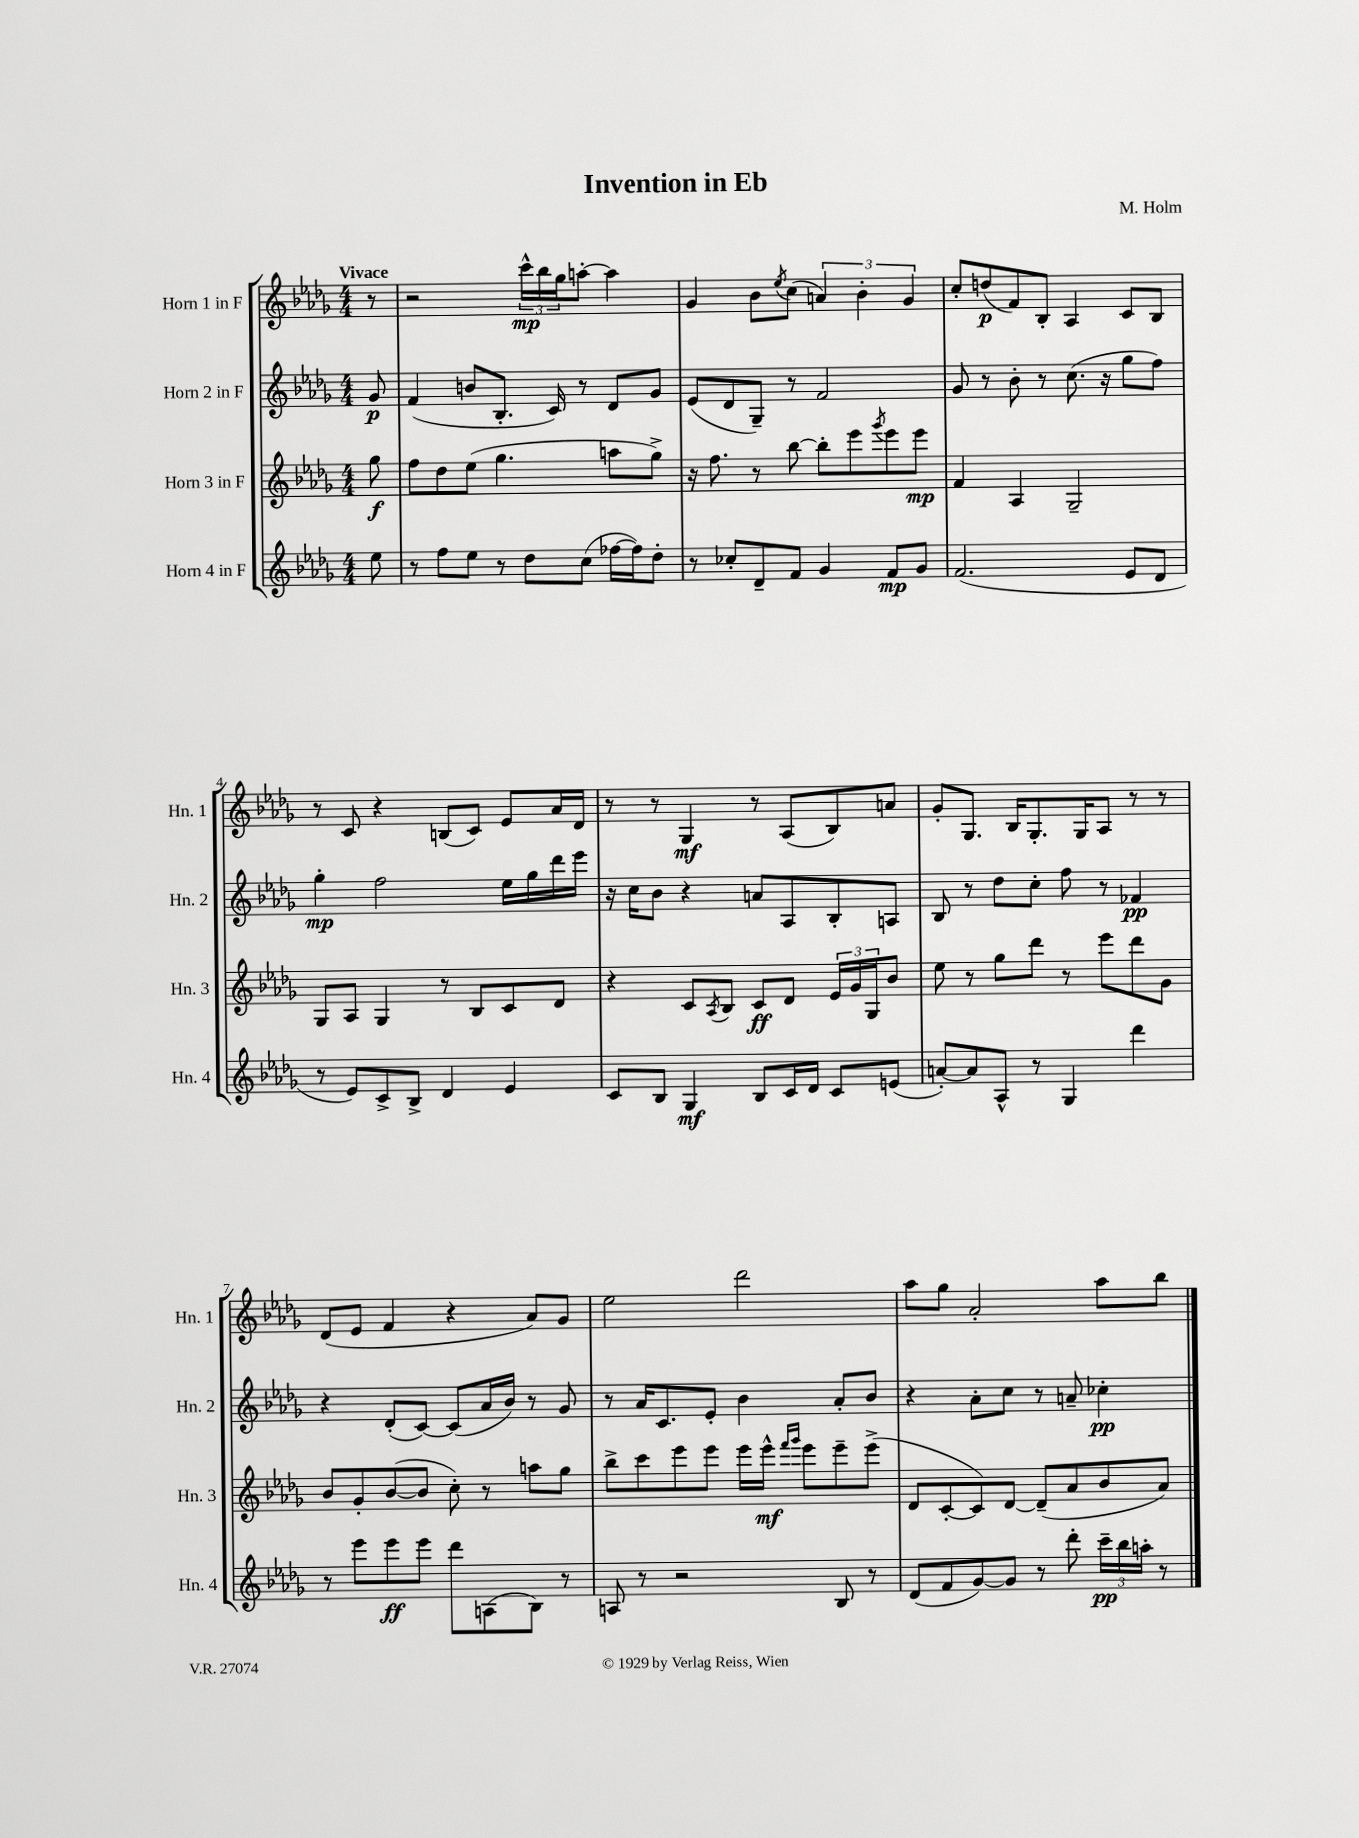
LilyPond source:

\header { title = "Invention in Eb" composer = "M. Holm" }
<<
\new StaffGroup <<
\new Staff = "s0" \with { instrumentName = "Horn 1 in F" shortInstrumentName = "Hn. 1" } {
    \clef treble \key des \major \numericTimeSignature \time 4/4 \partial 8 \tempo "Vivace"
    r8 |
    r2 \tuplet 3/2 { c'''16-^\mp bes''16 ges''16 } a''8~-. a''4 |
    ges'4 bes'8 \acciaccatura { ees''8 } c''8( \tuplet 3/2 { a'4) bes'4-. ges'4 } |
    c''8-. d''8\p( f'8) bes8-. aes4 c'8 bes8 |
    r8 c'8 r4 b8( c'8) ees'8 aes'16 des'16 |
    r8 r8 ges4\mf r8 aes8( bes8) a'8 |
    ges'8-. ges8. bes16 ges8.-. ges16 aes8 r8 r8 |
    des'8( ees'8 f'4 r4 aes'8) ges'8 |
    ees''2 des'''2 |
    aes''8 ges''8 aes'2-. aes''8 bes''8 \bar "|." |
}
\new Staff = "s1" \with { instrumentName = "Horn 2 in F" shortInstrumentName = "Hn. 2" } {
    \clef treble \key des \major \numericTimeSignature \time 4/4 \partial 8
    ges'8\p |
    f'4( b'8 bes8.-. c'16) r8 des'8 ges'8 |
    ees'8( des'8 ges8--) r8 f'2 |
    ges'8 r8 bes'8-. r8 c''8.( r16 ges''8 f''8) |
    ges''4-.\mp f''2 ees''16 ges''16 des'''16 ees'''16 |
    r16 c''16 bes'8 r4 a'8 aes8 bes8-. a8 |
    bes8 r8 des''8 c''8-. f''8 r8 fes'4\pp |
    r4 des'8-.( c'8~) c'8( aes'16 bes'16) r8 ges'8 |
    r8 aes'16 c'8. ees'8-. bes'4 aes'8-. bes'8 |
    r4 aes'8-. c''8 r8 a'8-- ces''4-.\pp \bar "|." |
}
\new Staff = "s2" \with { instrumentName = "Horn 3 in F" shortInstrumentName = "Hn. 3" } {
    \clef treble \key des \major \numericTimeSignature \time 4/4 \partial 8
    ges''8\f |
    f''8 des''8 ees''8( ges''4. a''8 ges''8->) |
    r16 f''8. r8 bes''8~ bes''8-. ees'''8 \acciaccatura { ges'''8 } ees'''8 ees'''8\mp |
    f'4 aes4 ges2-- |
    ges8 aes8 ges4 r8 bes8 c'8 des'8 |
    r4 c'8 \acciaccatura { aes8 } bes8 c'8\ff des'8 \tuplet 3/2 { ees'16 ges'16 ges16 } bes'8 |
    ees''8 r8 ges''8 des'''8 r8 ees'''8 des'''8 ges'8 |
    bes'8 ges'8-. bes'8~( bes'8 c''8-.) r8 a''8 ges''8 |
    bes''8-> c'''8 ees'''8 ees'''8 ees'''16 ees'''16-^\mf \grace { f'''16 ges'''16 } ees'''8 ees'''8-- ees'''8->( |
    des'8 c'8~-. c'8) des'8~ des'8--( aes'8 bes'8 aes'8) \bar "|." |
}
\new Staff = "s3" \with { instrumentName = "Horn 4 in F" shortInstrumentName = "Hn. 4" } {
    \clef treble \key des \major \numericTimeSignature \time 4/4 \partial 8
    ees''8 |
    r8 f''8 ees''8 r8 des''8 c''8( fes''16~ fes''16) des''8-. |
    r8 ces''8-. des'8-- f'8 ges'4 f'8\mp ges'8 |
    f'2.( ees'8 des'8 |
    r8 ees'8) c'8-> bes8-> des'4 ees'4 |
    c'8 bes8 ges4\mf bes8 c'16 des'16 c'8 e'8( |
    a'8~-.) a'8 aes8-^ r8 ges4 des'''4 |
    r8 ees'''8 ees'''8\ff ees'''8 des'''8 a8( bes8) r8 |
    a8 r8 r2 bes8 r8 |
    des'8( f'8 ges'8~) ges'8 r8 des'''8-. \tuplet 3/2 { c'''16--\pp bes''16 a''16-. } r8 \bar "|." |
}
>>
>>
